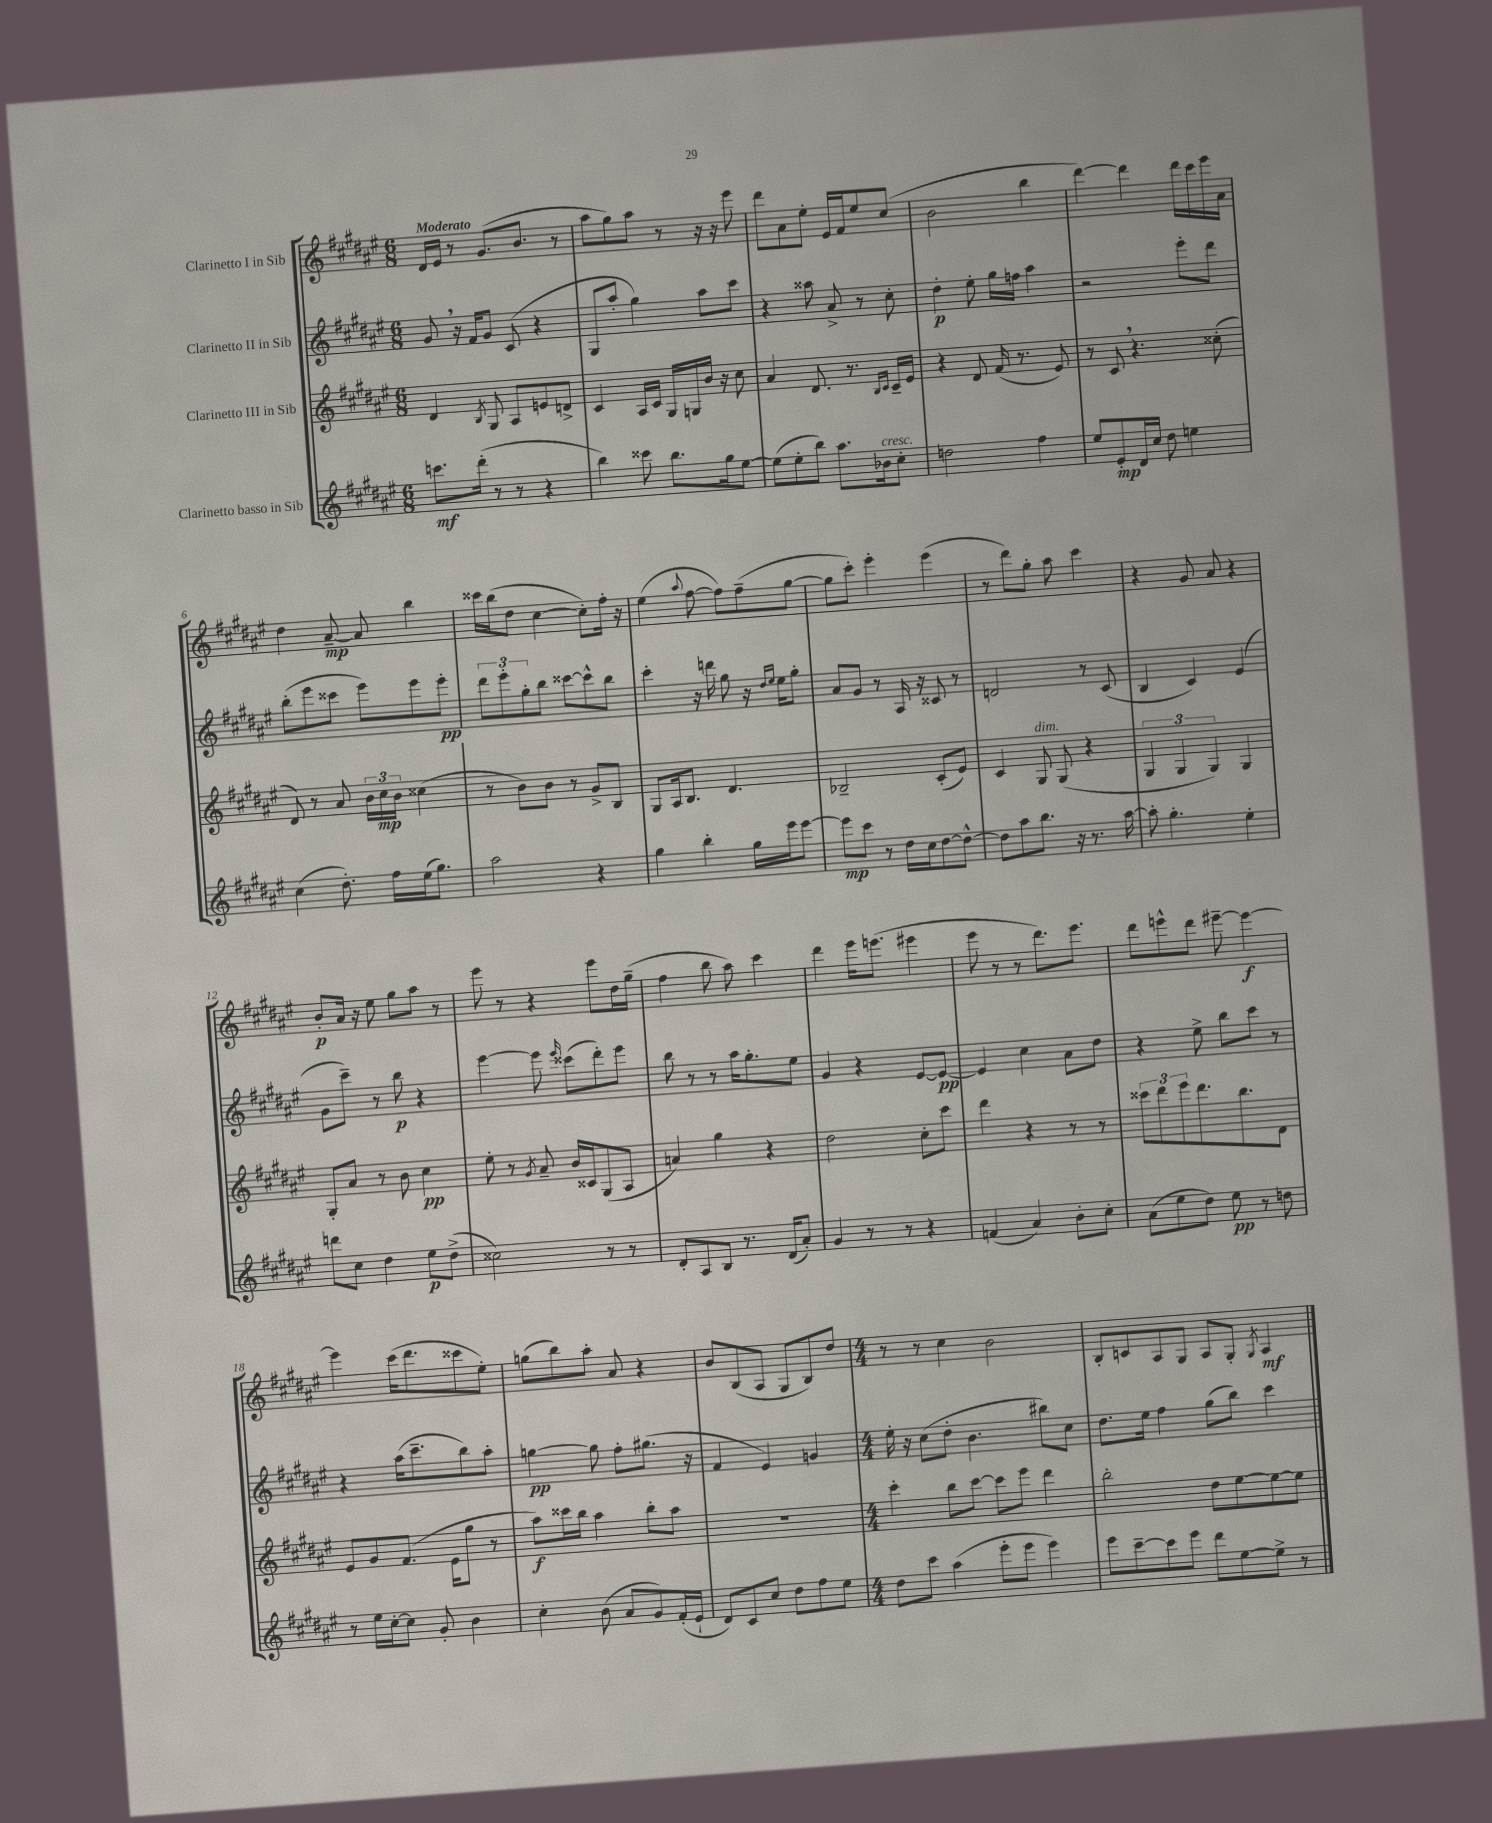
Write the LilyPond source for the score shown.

<<
\new StaffGroup <<
\new Staff = "s0" \with { instrumentName = "Clarinetto I in Sib" } {
    \clef treble \key fis \major \numericTimeSignature \time 6/8 \tempo "Moderato"
    dis'16 eis'16 r8 gis'8.( b'8. r8 |
    ais''8 gis''8) ais''8 r8 r16 r16 eis'''8 |
    dis'''8 ais'8 eis''8-. eis'16 fis'16 eis''8 cis''8( |
    b'2 b''4 |
    dis'''4~) dis'''4 dis'''16 cis'''16 eis'''16 ais'16 |
    dis''4 ais'8~--\mp ais'8 b''4 |
    cisis'''16 b''16( dis''8 cis''4~ cis''8-.) fis''16-. r16 |
    eis''4( \appoggiatura { ais''8 } fis''8~ fis''8) fis''8--( gis''8~ |
    gis''8 cis'''8-.) eis'''4-. eis'''4( |
    r8 dis'''8) gis''8-. ais''8 cis'''4 |
    r4 gis'8 ais'8 r4 |
    b'8-.\p ais'16 r16 eis''8 gis''8 ais''8 r8 |
    eis'''8 r8 r4 eis'''8 dis''16 gis''16--( |
    fis''4 b''8 ais''8) cis'''4 |
    dis'''4 eis'''16 e'''8.( eis'''4 |
    eis'''8 r8 r8 dis'''8.) eis'''8. |
    dis'''8 e'''8-^ dis'''8 eis'''8~-- eis'''4~\f |
    eis'''4 cis'''16( dis'''8. cisis'''8 eis''8-.) |
    g''8( b''8) ais''8-. ais'8 r4 |
    b'8 b8( ais8 gis8 b8) dis''8 |
    \numericTimeSignature \time 4/4 r8 r8 cis''4 b'2 |
    b8-. c'8 ais8 gis8 ais8 gis8-. \acciaccatura { gis8 } ais4\mf \bar "|." |
}
\new Staff = "s1" \with { instrumentName = "Clarinetto II in Sib" } {
    \clef treble \key fis \major \numericTimeSignature \time 6/8
    gis'8 \breathe r16 fis'16 gis'8 cis'8( r4 |
    gis8 ais''8-. gis''4) ais''8 cis'''8 |
    r4 aisis''8 ais'8-> r8 cis''8-. |
    dis''4-.\p eis''8-. gis''16 f''16 ais''4 |
    r2 eis'''8-. dis'''8 |
    b''8-.( eis'''8 cisis'''8 eis'''8) eis'''8 eis'''8-.\pp |
    \tuplet 3/2 { dis'''8 eis'''8-. gis''8-. } b''8 cisis'''8~ cisis'''8-^ b''8 |
    cis'''4-. r16 d'''16 gis''8 r16 \grace { dis''16 eis''16 } eis''16 gis''8-. |
    ais'8 gis'8 r8 ais16 r16 cisis'8 r8 |
    d'2 r8 cis'8( |
    b4 cis'4) eis'4( |
    gis'8 cis'''8--) r8 b''8\p r4 |
    eis'''4~ eis'''8 \grace { eis'''16 } cisis'''8( dis'''8-.) eis'''8 |
    b''8 r8 r8 ais''16 gis''8.-. eis''8 |
    gis'4 r4 eis'8~ eis'8~\pp |
    eis'4 cis''4 ais'8 dis''8 |
    r4 eis''8-> b''8 cis'''8 r8 |
    r4 ais''16( cis'''8.-- b''8) ais''8-. |
    g''4~\pp g''8 fis''8-. gis''8.( r16 |
    fis'4 eis'4) g'4 |
    \numericTimeSignature \time 4/4 eis''16-. r16 cis''8( dis''8-. b'4. bis''8) cis''8 |
    dis''8. eis''16 fis''4 gis''8( b''8) cis'''4 \bar "|." |
}
\new Staff = "s2" \with { instrumentName = "Clarinetto III in Sib" } {
    \clef treble \key fis \major \numericTimeSignature \time 6/8
    dis'4 \acciaccatura { b8 } gis8 ais8 e'8 d'8-> |
    cis'4 ais16 cis'16 gis16 g16 b'16 r16 cis''8 |
    ais'4 dis'8. r8. \grace { b16 cis'16 } cis'16-- eis'16 |
    r4 dis'8 fis'16( r8. eis'8) |
    r8 cis'8 \breathe r4. cisis''8-.( |
    dis'8) r8 ais'8 \tuplet 3/2 { b'16 cis''16\mp b'16 } cisis''4( |
    r8 b'8) b'8 r8 gis'8-> b8 |
    gis8 ais16 b8. dis'4. |
    bes2-- cis'8-.( eis'8) |
    cis'4 gis8^\markup { \italic "dim." } gis8( r4 |
    \tuplet 3/2 { gis4 gis4 gis4) } gis4 |
    gis8-. ais'8 r8 b'8 cis''4\pp |
    eis''8-. r8 \acciaccatura { gis'8 } ais'8-- b'16 cisis'16 gis8( ais8 |
    a'4) gis''4 r4 |
    dis''2 cis''8-. cis'''8 |
    dis'''4 r4 r8 r8 |
    \tuplet 3/2 { cisis'''8 dis'''8 eis'''8 } dis'''8. b''8. dis'8 |
    eis'8 gis'8 fis'8.( eis'16 gis''8 r8 |
    ais''8\f) cisis'''16 b''16 ais''4 b''8-. ais''8 |
    r2. |
    \numericTimeSignature \time 4/4 cis'''4-. b''8 cis'''8~ cis'''8 eis'''8 dis'''4 |
    b''2-. dis''8 eis''8~ eis''8~ eis''8 \bar "|." |
}
\new Staff = "s3" \with { instrumentName = "Clarinetto basso in Sib" } {
    \clef treble \key fis \major \numericTimeSignature \time 6/8
    c'''8.\mf dis'''16-.( r8 r8 r4 |
    b''4) cisis'''8 b''8. gis''16 eis''8~ |
    eis''8( eis''8-. b''8) ais''8. bes'16^\markup { \italic "cresc." } cis''8-. |
    d''2 fis''4 |
    eis''8 eis'8-.\mp dis'16 cis''16 dis''8 e''4 |
    cis''4( dis''8.-.) fis''16 eis''16( gis''8.) |
    ais''2 r4 |
    gis''4 b''4-. gis''16 eis'''16 eis'''8~ |
    eis'''8\mp cis'''8 r8 dis''16 cis''16 dis''8~ dis''8~-^ |
    dis''8 ais''8 b''8. r16 r8. ais''16~ |
    ais''8-. gis''4.-. eis''4-. |
    d'''8 cis''8 dis''4 eis''8\p dis''8->( |
    cisis''2) r8 r8 |
    dis'8-. ais8 b8 r8. dis'16( ais'8-.) |
    gis'4 r8 r8 r4 |
    f'4( ais'4) b'8-. cis''8-. |
    ais'8( eis''8 dis''8) eis''8\pp r8 d''8 |
    r8 eis''16 cis''16~-. cis''8 gis'8-. b'4 |
    cis''4-. b'8( ais'8 gis'8) fis'16-.( eis'16-! |
    dis'8) cis'8 cis''8 dis''8 fis''8 eis''8 |
    \numericTimeSignature \time 4/4 dis''8 cis'''8 ais''4( eis'''8-. eis'''8 eis'''4) |
    eis'''8 cis'''8~-- cis'''8 eis'''8 dis'''8 eis''8~ eis''8-> r8 \bar "|." |
}
>>
>>
